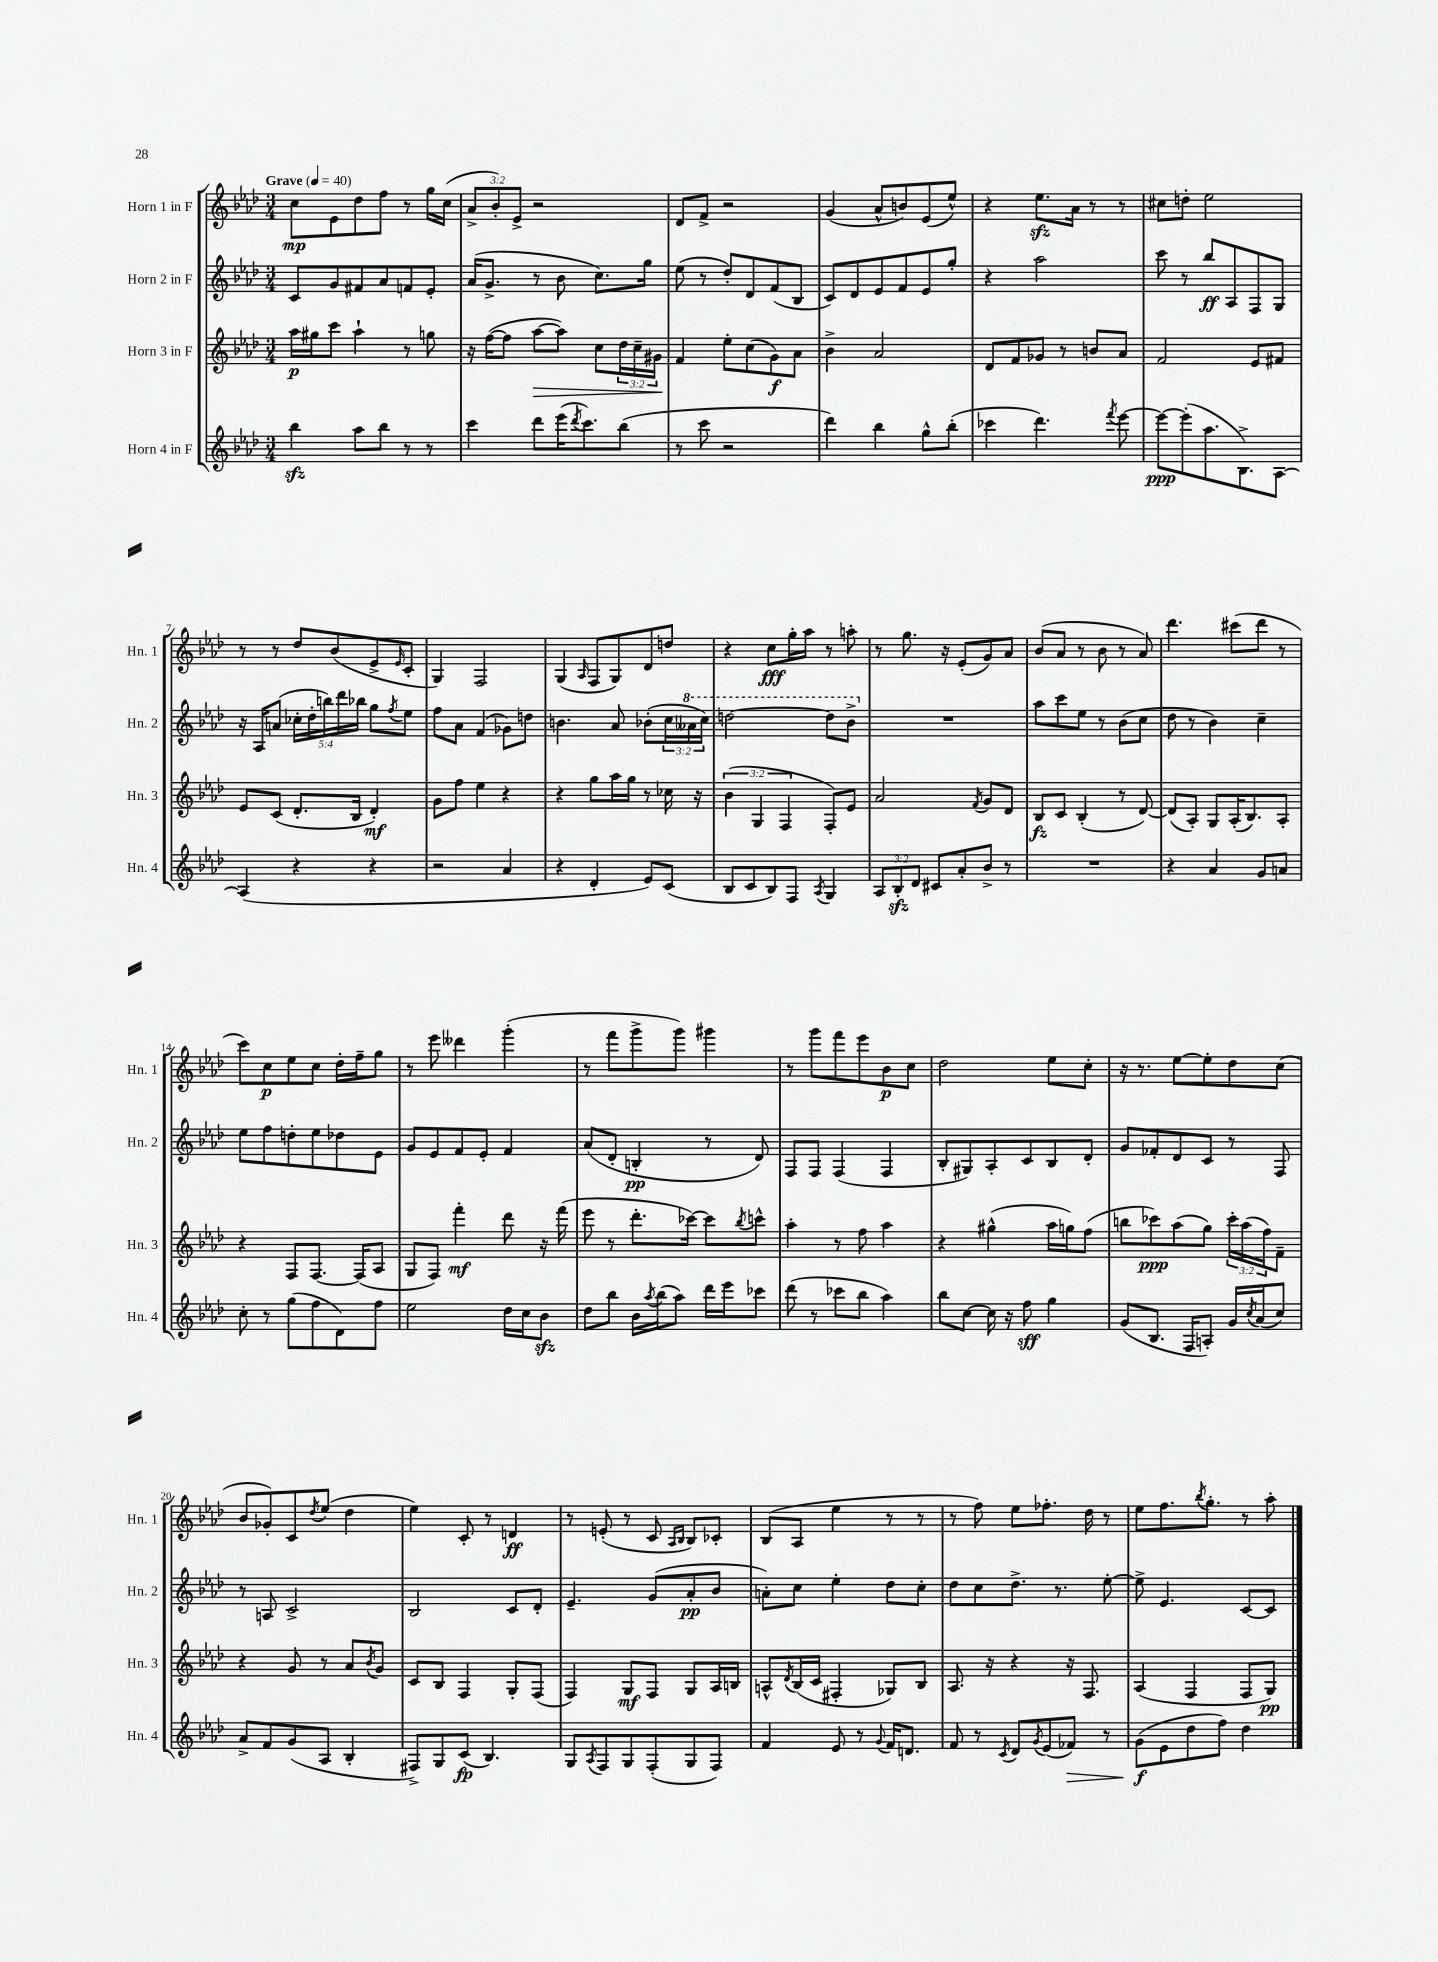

**kern	**dynam	**kern	**dynam	**kern	**dynam	**kern	**dynam
*part4	*part4	*part3	*part3	*part2	*part2	*part1	*part1
*staff4	*staff4	*staff3	*staff3	*staff2	*staff2	*staff1	*staff1
*I"Horn 4 in F	*	*I"Horn 3 in F	*	*I"Horn 2 in F	*	*I"Horn 1 in F	*
*I'Hn. 4	*	*I'Hn. 3	*	*I'Hn. 2	*	*I'Hn. 1	*
*clefG2	*	*clefG2	*	*clefG2	*	*clefG2	*
*k[b-e-a-d-]	*	*k[b-e-a-d-]	*	*k[b-e-a-d-]	*	*k[b-e-a-d-]	*
*M3/4	*	*M3/4	*	*M3/4	*	*M3/4	*
*MM40	*	*MM40	*	*MM40	*	*MM40	*
=1	=1	=1	=1	=1	=1	=1	=1
!	!	!	!	!	!	!LO:TX:a:B:t=Grave	!
4bb-zz\	.	16aa-\LL	p	8c/L	.	8cc\L	mp
.	.	16gg#X\J	.	.	.	.	.
.	.	8ccc\J	.	8g/	.	8e-\	.
8aa-\L	.	4aa-`\	.	8f#X/	.	8dd-\	.
8bb-\J	.	.	.	8a-/	.	8ff\J	.
8r	.	8r	.	8fn/	.	8r	.
8r	.	8ggn\	.	8e-'/J	.	16gg\LL	.
.	.	.	.	.	.	(16cc\JJ	.
=2	=2	=2	=2	=2	=2	=2	=2
4ccc\	.	16r	.	(16a-/KL	.	12a-^/L	.
.	.	([16ff\KL	.	8.g^/J	.	.	.
.	.	.	.	.	.	12b-'/)	.
.	.	8ff\J]	.	.	.	.	.
.	.	.	.	.	.	12e-^/J	.
!	!	!	!LO:HP:b	!	!	!	!
8ddd-\L	.	[8aa-\L	>	8r	.	2r	.
(16eee-\K	.	8aa-\J])	.	8b-\	.	.	.
8qddd-/	.	.	.	.	.	.	.
8.ccc\)	.	.	.	.	.	.	.
.	.	8cc\L	.	8.cc\L)	.	.	.
(8bb-\J	.	24dd-\L	.	.	.	.	.
.	.	24cc~\	.	.	.	.	.
.	.	.	.	16gg\Jk	.	.	.
.	.	24g#X\JJ	.	.	.	.	.
.	.	.	]	.	.	.	.
=3	=3	=3	=3	=3	=3	=3	=3
8r	.	4f/	.	(8ee-\	.	8d-/L	.
8ccc\	.	.	.	8r	.	8f^/J	.
2r	.	8ee-'\L	.	8dd-'/L)	.	2r	.
.	.	(8cc\	.	8d-/	.	.	.
.	.	8g\)	f	(8f/	.	.	.
.	.	8a-\J	.	8B-/J	.	.	.
=4	=4	=4	=4	=4	=4	=4	=4
4ddd-\)	.	4b-^\	.	8c/L)	.	(4g/	.
.	.	.	.	8d-/	.	.	.
4bb-\	.	2a-/	.	8e-/	.	8a-^^/L	.
.	.	.	.	8f/	.	8bn/)	.
8gg^^\L	.	.	.	8e-/	.	(8e-/	.
(8bb-'\J	.	.	.	8gg'/J	.	8ee-^^/J)	.
=5	=5	=5	=5	=5	=5	=5	=5
4ccc-X\	.	8d-/L	.	4r	.	4r	.
.	.	8f/	.	.	.	.	.
4.ddd-\)	.	8g-X/J	.	2aa-\	.	8.ee-zz\L	.
.	.	8r	.	.	.	.	.
.	.	.	.	.	.	16a-\Jk	.
.	.	8bn/L	.	.	.	8r	.
8qfff/	.	.	.	.	.	.	.
[8eee-\	.	8a-/J	.	.	.	8r	.
=6	=6	=6	=6	=6	=6	=6	=6
8eee-\L_	ppp	2f/	.	8ccc\	.	8cc#X\L	.
(8eee-'\]	.	.	.	8r	.	8ddn'\J	.
8.aa-\	.	.	.	8bb-/L	ff	2ee-\	.
.	.	.	.	8A-/	.	.	.
8.B-^\)	.	.	.	.	.	.	.
.	.	8e-/L	.	8F/	.	.	.
[8A-\J	.	8f#X/J	.	8G/J	.	.	.
!!LO:LB:g=z
=7	=7	=7	=7	=7	=7	=7	=7
(4A-/]	.	8e-/L	.	16r	.	8r	.
.	.	.	.	16A-/KL	.	.	.
.	.	(8c/J	.	(8an/J	.	8r	.
4r	.	8.d-'/L	.	20cc-X'\LL	.	8dd-/L	.
.	.	.	.	20dd-'\	.	.	.
.	.	.	.	20bbn\)	.	.	.
.	.	.	.	.	.	(8b-/	.
.	.	.	.	20ddd-\	.	.	.
.	.	16B-/Jk	.	.	.	.	.
.	.	.	.	20bb-X\JJ	.	.	.
4r	.	4d-'/)	mf	8gg\L	.	8e-^/	.
.	.	.	.	8qff/	.	16qqe-/	.
.	.	.	.	8ee-\J	.	8c'/J	.
=8	=8	=8	=8	=8	=8	=8	=8
2r	.	8g\L	.	8ff\L	.	4G/)	.
.	.	8ff\J	.	8a-\J	.	.	.
.	.	4ee-\	.	(4f/	.	2F/	.
4a-/	.	4r	.	8g-X\L)	.	.	.
.	.	.	.	8ddn\J	.	.	.
=9	=9	=9	=9	=9	=9	=9	=9
4r	.	4r	.	4.bn\	.	(4G/	.
.	.	.	.	.	.	16qqA-/	.
4d-'/	.	8gg\L	.	.	.	8F/L	.
.	.	16aa-\L	.	8a-/	.	8G/)	.
.	.	16gg\JJ	.	.	.	.	.
8e-/L)	.	8r	.	(8b-X'\L	.	8d-/	.
(8c/J	.	16cc-X\	.	24cc\L	.	8ddn/J	.
*	*	*	*	*8va	*	*	*
.	.	.	.	24aa--X\	.	.	.
.	.	16r	.	.	.	.	.
.	.	.	.	24ccc\JJ)	.	.	.
=10	=10	=10	=10	=10	=10	=10	=10
8B-/L	.	(6b-\	.	[2dddn\	.	4r	.
8c/	.	.	.	.	.	.	.
.	.	6G/	.	.	.	.	.
8B-/)	.	.	.	.	.	8cc\L	fff
.	.	6F/	.	.	.	.	.
8F/J	.	.	.	.	.	16gg'\L	.
.	.	.	.	.	.	16aa-\JJ	.
8qA-/	.	.	.	.	.	.	.
4G/	.	8F'/L)	.	8ddd\L]	.	8r	.
.	.	8e-/J	.	8bb-^\J	.	8aan'\	.
=11	=11	=11	=11	=11	=11	=11	=11
*	*	*	*	*X8va	*	*	*
12A-/L	.	2a-/	.	2.r	.	8r	.
12B-zz'/	.	.	.	.	.	.	.
.	.	.	.	.	.	8.gg\	.
12d-/J	.	.	.	.	.	.	.
8c#X/L	.	.	.	.	.	.	.
.	.	.	.	.	.	16r	.
8a-'/	.	.	.	.	.	(8e-'/L	.
.	.	8qf/	.	.	.	.	.
8b-^/J	.	8g/L	.	.	.	8g/)	.
8r	.	8d-/J	.	.	.	8a-/J	.
=12	=12	=12	=12	=12	=12	=12	=12
2.r	.	8B-/L	fz	8aa-\L	.	(8b-/L	.
.	.	8c/J	.	8ccc\	.	8a-/J	.
.	.	(4B-'/	.	8ee-\J	.	8r	.
.	.	.	.	8r	.	8b-\	.
.	.	8r	.	(8b-\L	.	8r	.
.	.	[8d-/)	.	8cc\J	.	8a-/)	.
=13	=13	=13	=13	=13	=13	=13	=13
4r	.	(8d-/L]	.	8dd-\	.	4.ddd-\	.
.	.	8A-'/J)	.	8r	.	.	.
4a-/	.	8G/L	.	4b-\)	.	.	.
.	.	(16A-'/K	.	.	.	(8ccc#X\L	.
.	.	8.B-/)	.	.	.	.	.
8g/L	.	.	.	4cc~\	.	8ddd-\J	.
8an/J	.	8A-'/J	.	.	.	8r	.
!!LO:LB:g=z
=14	=14	=14	=14	=14	=14	=14	=14
8cc'\	.	4r	.	8ee-\L	.	8ccc\L)	.
8r	.	.	.	8ff\	.	8cc\	p
(8gg\L	.	8F/L	.	8ddn'\	.	8ee-\	.
8ff\	.	[8.F/J	.	8ee-\	.	8cc\J	.
8d-\)	.	.	.	8dd-X\	.	16dd-'\LL	.
.	.	(16F/KL]	.	.	.	16ff~\J	.
8ff\J	.	8A-/J	.	8e-\J	.	8gg\J	.
=15	=15	=15	=15	=15	=15	=15	=15
2ee-\	.	8G/L	.	8g/L	.	8r	.
.	.	8F/J)	.	8e-/	.	8eee-\	.
.	.	4fff'\	mf	8f/	.	4ddd--X\	.
.	.	.	.	8e-'/J	.	.	.
16dd-\LL	.	8ddd-\	.	4f/	.	(4ggg'\	.
16cc\J	.	.	.	.	.	.	.
8b-zz\J	.	16r	.	.	.	.	.
.	.	(16fff\	.	.	.	.	.
=16	=16	=16	=16	=16	=16	=16	=16
8dd-\L	.	8eee-\	.	(8a-/L	.	8r	.
8bb-\J	.	8r	.	8d-'/J	.	8fff\L	.
16b-\LL	.	8.ddd-'\L	.	4Bn'/	pp	8ggg^\	.
8qaa-/	.	.	.	.	.	.	.
(16bb-\J	.	.	.	.	.	.	.
8aa-\J)	.	.	.	.	.	8ggg\J)	.
.	.	[16ccc-X\Jk)	.	.	.	.	.
16ddd-\LL	.	8ccc-\L]	.	8r	.	4ggg#X\	.
16eee-\J	.	.	.	.	.	.	.
.	.	8qbb-/	.	.	.	.	.
8ccc-X\J	.	8cccn^^\J	.	8d-/)	.	.	.
=17	=17	=17	=17	=17	=17	=17	=17
(8ddd-\	.	4aa-'\	.	8F/L	.	8r	.
8r	.	.	.	8F/J	.	8ggg\L	.
8ccc-X\L	.	8r	.	(4F/	.	8fff\	.
8bb-\J	.	8ff\	.	.	.	8eee-\	.
4aa-\)	.	4aa-\	.	4F/	.	8b-\	p
.	.	.	.	.	.	8cc\J	.
=18	=18	=18	=18	=18	=18	=18	=18
8bb-\L	.	4r	.	8B-'/L	.	2dd-\	.
[8cc\J	.	.	.	8G#X/)	.	.	.
16cc\]	.	(4gg#X^^\	.	8A-'/	.	.	.
16r	.	.	.	.	.	.	.
8ff\	sff	.	.	8c/	.	.	.
4gg\	.	16aa-\LL	.	8B-/	.	8ee-\L	.
.	.	16ggn\J)	.	.	.	.	.
.	.	(8ff\J	.	8d-'/J	.	8cc'\J	.
=19	=19	=19	=19	=19	=19	=19	=19
(8g/L	.	8bbn\L	.	8g/L	.	16r	.
.	.	.	.	.	.	8.r	.
8.B-/J	.	8ccc-X\)	ppp	8f-X'/	.	.	.
.	.	(8aa-\	.	8d-/	.	[8ee-\L	.
16F/KL	.	.	.	.	.	.	.
8An'/J)	.	8gg\J)	.	8c/J	.	8ee-'\]	.
16g/LL	.	24ccc-'\LL	.	8r	.	8dd-\	.
.	.	(24aa-\	.	.	.	.	.
8qcc/	.	.	.	.	.	.	.
(16a-/J	.	.	.	.	.	.	.
.	.	24ff\J)	.	.	.	.	.
8cc/J)	.	8f~\J	.	8F/	.	(8cc\J	.
!!LO:LB:g=z
=20	=20	=20	=20	=20	=20	=20	=20
8a-^/L	.	4r	.	8r	.	8b-/L	.
8f/	.	.	.	8An/	.	8g-X'/)	.
(8g/	.	8g/	.	2c^/	.	8c/	.
.	.	.	.	.	.	8qdd-/	.
8A-/J	.	8r	.	.	.	(8ee-/J	.
4B-'/	.	8a-/L	.	.	.	4dd-\	.
.	.	8qb-/	.	.	.	.	.
.	.	8g/J	.	.	.	.	.
=21	=21	=21	=21	=21	=21	=21	=21
8F#X^/L)	.	8c/L	.	2B-/	.	4ee-\)	.
8G/	.	8B-/J	.	.	.	.	.
(8c/J	fp	4F/	.	.	.	8c'/	.
4.B-/)	.	.	.	.	.	8r	.
.	.	8G'/L	.	8c/L	.	4dn/	ff
.	.	(8F/J	.	8d-'/J	.	.	.
=22	=22	=22	=22	=22	=22	=22	=22
8G/L	.	4F/)	.	4.e-~/	.	8r	.
8qA-/	.	.	.	.	.	.	.
8F/	.	.	.	.	.	(8en'/	.
8G/	.	8G/L	mf	.	.	8r	.
(8F'/	.	8F/J	.	(8g/L	.	8c/	.
.	.	.	.	.	.	16qqA-/LL	.
.	.	.	.	.	.	16qqB-/JJ	.
8G/	.	8G/L	.	8a-'/	pp	8B-/L)	.
8F/J)	.	16A-/L	.	8b-/J	.	8c-X'/J	.
.	.	16Bn/JJ	.	.	.	.	.
=23	=23	=23	=23	=23	=23	=23	=23
4f/	.	8An^^/L	.	8an'\L)	.	(8B-/L	.
.	.	8qd-/	.	.	.	.	.
.	.	(16B-/L	.	8cc\J	.	8A-/J	.
.	.	16c/JJ	.	.	.	.	.
8e-/	.	4F#X'/	.	4ee-'\	.	4ee-\	.
8r	.	.	.	.	.	.	.
8qqg/	.	.	.	.	.	.	.
16f/KL	.	8G-X/L)	.	8dd-\L	.	8r	.
8.dn/J	.	.	.	.	.	.	.
.	.	8B-/J	.	8cc'\J	.	8r	.
=24	=24	=24	=24	=24	=24	=24	=24
8f/	.	8.A-/	.	8dd-\L	.	8r	.
8r	.	.	.	8cc\	.	8ff\)	.
.	.	16r	.	.	.	.	.
8qc/	.	.	.	.	.	.	.
8d-/L	.	4r	.	8.dd-^\J	.	8ee-\L	.
8qg/	.	.	.	.	.	.	.
(8e-/	.	.	.	.	.	8.ff-X'\J	.
.	.	.	.	8.r	.	.	.
!	!LO:HP:b	!	!	!	!	!	!
8f-X/J)	>	16r	.	.	.	.	.
.	.	8.F/	.	.	.	16dd-\	.
8r	.	.	.	[8ee-'\	.	8r	.
=25	=25	=25	=25	=25	=25	=25	=25
(8g\L	f	(4A-/	.	8ee-^\]	.	8ee-\L	.
8e-\	]	.	.	4.e-/	.	8.ff\	.
8dd-\	.	4F/	.	.	.	.	.
.	.	.	.	.	.	8qbb-/	.
.	.	.	.	.	.	8.gg'\J	.
8ff\J)	.	.	.	.	.	.	.
4dd-\	.	8F/L	.	[8c/L	.	8r	.
.	.	8G/J)	pp	8c/J]	.	8aa-'\	.
==	==	==	==	==	==	==	==
*-	*-	*-	*-	*-	*-	*-	*-
